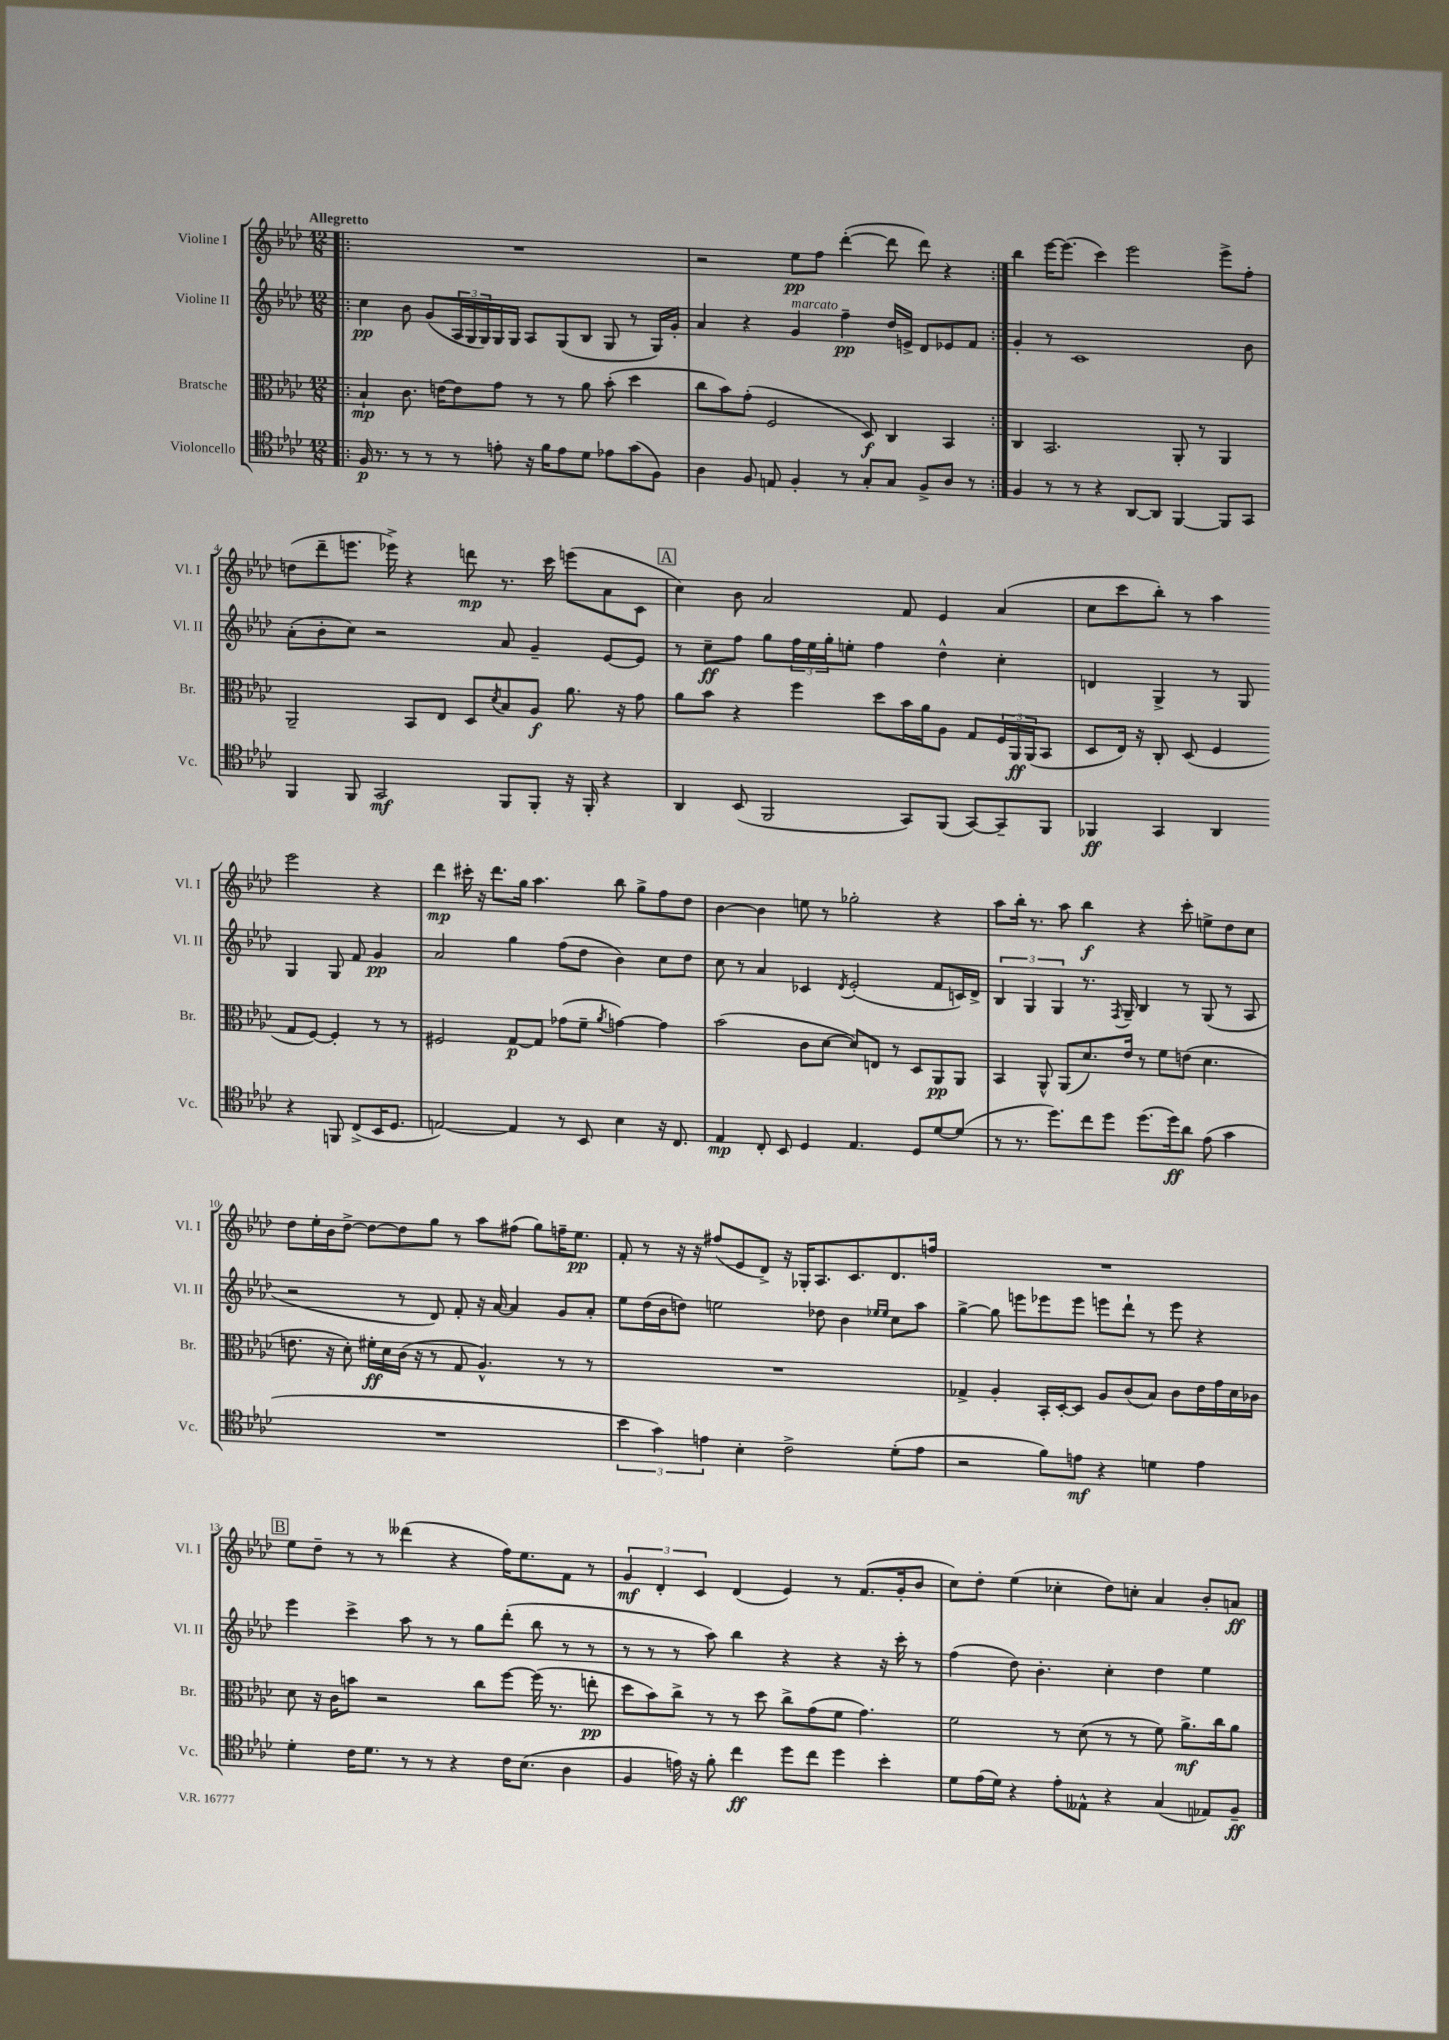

**kern	**kern	**kern	**kern
*staff4	*staff3	*staff2	*staff1
*clefC4	*clefC3	*clefG2	*clefG2
*k[b-e-a-d-]	*k[b-e-a-d-]	*k[b-e-a-d-]	*k[b-e-a-d-]
*M12/8	*M12/8	*M12/8	*M12/8
=!|:	=!|:	=!|:	=!|:
16F	4B-`	4cc	1.r
8.r	.	.	.
8r	8.c	8b-	.
8r	.	(8g	.
.	[16e	.	.
8r	8e]	24A-	.
.	.	24G	.
.	.	24G)	.
8e'	8g	16G	.
.	.	16G	.
16r	8r	8A-	.
16f	.	.	.
8e	8r	(8G	.
8d-	8a-	8B-	.
8e-	(8b-'	8G	.
(8g	4dd-	8r	.
8F)	.	16G)	.
.	.	16g'	.
=	=	=	=
4A-	8cc	4a-	2r
.	8b-)	.	.
8F	(8g'	4r	.
8E	2F	.	.
4F'	.	4g	8ee-
.	.	.	8ff
8r	.	4ff~	([4ddd-'
8G'	8D-)	.	.
8G	4C	16dd-	8ddd-]
.	.	16e^	.
8F^	.	8d-	8ddd-)
8A-	4BB-	8e-	4r
8r	.	8f	.
=:|!	=:|!	=:|!	=:|!
4F	4C	4g'	4bb-
8r	2.BB-	8r	[16eee-
.	.	.	(8.eee-]
8r	.	1c	.
4r	.	.	4ccc)
[8AA-	.	.	2eee-
8AA-]	.	.	.
[4FF	8AA-'	.	.
.	8r	.	.
8FF]	4AA-	.	8eee-^
8GG	.	8b-	8ff'
=	=	=	=
4FF	2AA-~	(8a-'	(8dd
.	.	8b-'	8ddd-~
8FF	.	8cc)	8.eee
2GG	.	2r	.
.	.	.	16eee-^)
.	8BB-	.	4r
.	8E-	.	.
.	8D-	.	8ddd
.	8qd-	.	.
8FF	8B-	8a-	8.r
8FF'	8A-	4g~	.
.	.	.	16ccc
16r	8.a-	.	(8eee
16FF'	.	.	.
4r	.	[8e-	8a-
.	16r	.	.
.	8g	8e-]	8c
=	=	=	=
4AA-	8a-	8r	4cc)
.	8b-	8cc~	.
(8BB-	4r	8ff	8b-
2FF	.	8gg	2a-
.	4ff	24ff	.
.	.	24ee-	.
.	.	24gg'	.
.	.	8ee'	.
.	8dd-	4ff	.
8GG)	16b-	.	8f
.	16a-	.	.
(8FF	8A-	4dd-^^	4e-
[8GG)	8G	.	.
8GG~]	24F	4cc'	(4a-
.	24AA-	.	.
.	(24AA-	.	.
8FF	8BB-	.	.
=	=	=	=
4FF-	8D-	4d	8cc
.	16E-)	.	8ccc
.	16r	.	.
4GG	8C'	4G^	8bb-')
.	(8D-	.	8r
4AA-	4F	8r	4aa-
.	.	8G	.
4r	8G	4G	2eee-
.	[8F)	.	.
8FF	4F']	8G	.
(8C^	.	8f	.
16BB-	8r	4g	4r
8.D-	.	.	.
.	8r	.	.
=	=	=	=
[2E)	2F#	2a-	4ddd-
.	.	.	16ccc#'
.	.	.	16r
.	.	.	8.ddd-
4E]	[8G	4gg	.
.	.	.	16gg
.	8G]	.	4.aa-
8r	(8g-	(8ff	.
8BB-	8f~	8dd-	.
.	8qa-	.	.
4B-	[4g)	4b-)	8bb-
.	.	.	8gg^
16r	4g]	8cc	8ff
8.C	.	.	.
.	.	8dd-	8dd-
=	=	=	=
4E-	(2b-	8cc	[4b-
.	.	8r	.
8C'	.	4a-	4b-]
8BB-	.	.	.
4D-	8c	4c-	8ee
.	[8d-	.	8r
.	.	8qd-	.
4.E-	8d-])	(2e-'	2gg-'
.	8E	.	.
.	8r	.	.
8D-	8D-	.	.
[8d-	8AA-	8f	4r
(8d-]	8AA-	16c)	.
.	.	16d-^	.
=	=	=	=
8r	4BB-	6B-	8aa-
8.r	.	.	16bb-'
.	.	6G	.
.	.	.	8.r
.	8AA-^^	.	.
8.dd-)	.	.	.
.	.	6G	.
.	(8AA-	.	8aa-
8cc	8.d-)	8.r	4bb-
8dd-	.	.	.
.	.	8qF	.
.	16e-	16G~	.
(8.dd-	8r	4B-	4r
.	8f	.	.
16dd-)	.	.	.
8a-	(8e	8r	8ccc'
(8e-	4.d-	(8G	8ee^
4g	.	8r	8dd-
.	.	8A-	8cc
=	=	=	=
1.r	8.e	2r	8dd-
.	.	.	16ee-'
.	16r	.	16b-
.	8d-')	.	[8dd-^
.	16f#'	.	8dd-_
.	16d-	.	.
.	(16c	8r	8dd-]
.	16r	.	.
.	8r	8d-)	8gg
.	8G	8f'	8r
.	4.A-^^)	16r	8aa-
.	.	[16a-	.
.	.	4a-]	(8ff#
.	.	.	8gg)
.	8r	8g	16ff~
.	.	.	8.ee-
.	8r	8a-'	.
=	=	=	=
6b-	1.r	8ee-	8f'
.	.	(16dd-	8r
6g)	.	.	.
.	.	16b-	.
.	.	8dd)	16r
.	.	.	16r
6e	.	.	.
.	.	2ee	(8ff#
4B-'	.	.	8e-
.	.	.	8d-^)
2c^	.	.	16r
.	.	.	16G-'
.	.	8dd-	8.A-
.	.	4b-	.
.	.	.	8.c
.	.	16qqee-	.
.	.	16qqee-	.
(8d-'	.	8cc	8.d-
8e	.	8aa-	.
.	.	.	16ff
=	=	=	=
2r	4G-^	[4gg^	1.r
.	4A-'	8gg]	.
.	.	8eee	.
8f)	16BB-'	8eee-	.
.	[16D-'	.	.
8e	8D-]	8eee-	.
4r	8A-	8eee	.
.	(8c	8ddd-`	.
4d	8B-)	8r	.
.	8c	8eee	.
4e	16e-	4r	.
.	16g	.	.
.	16d-	.	.
.	16c-	.	.
=	=	=	=
4d-'	8d-	4eee-	8ee-
.	16r	.	8dd-~
.	16c	.	.
16c	8b	4ccc^	8r
8.d-	.	.	.
.	2r	.	8r
8r	.	8aa-	(4ddd--
8r	.	8r	.
4r	.	8r	4r
.	8cc	8gg	.
16c	[8ff	(8ddd-'	16ff)
(8.B-	.	.	8.ee-
.	(16ff]	8bb-	.
.	8.r	.	.
4A-	.	8r	8f
.	8ee'	8r	8r
=	=	=	=
4F	8dd-	8r	6g
.	8b-)	8r	.
.	.	.	6d-'
16e)	8cc^	8r	.
16r	.	.	.
.	.	.	6c
8f'	8r	8aa-)	.
4cc	8r	4bb-	(4d-
.	8dd-	.	.
8dd-	8cc^	4r	4e-)
8cc	(8g	.	.
4dd-	8f	4r	8r
.	4.g)	.	(8.f
4b-'	.	16r	.
.	.	16ccc'	16g'
.	.	8r	8b-
=	=	=	=
8d-	2f	(4ff	8cc)
(16e-	.	.	8dd-'
16d-)	.	.	.
4r	.	8dd-)	(4ee-
.	.	4.b-'	.
8e-'	8r	.	4cc-'
8E--^^	(8d-	.	.
4r	8r	4cc'	8dd-)
.	8r	.	8cc'
(4G	8f)	4dd-	4a-
.	8.a-^	.	.
8E-)	.	4ee-	8b-'
.	16cc	.	.
8F~	8a-	.	8a
==	==	==	==
*-	*-	*-	*-
